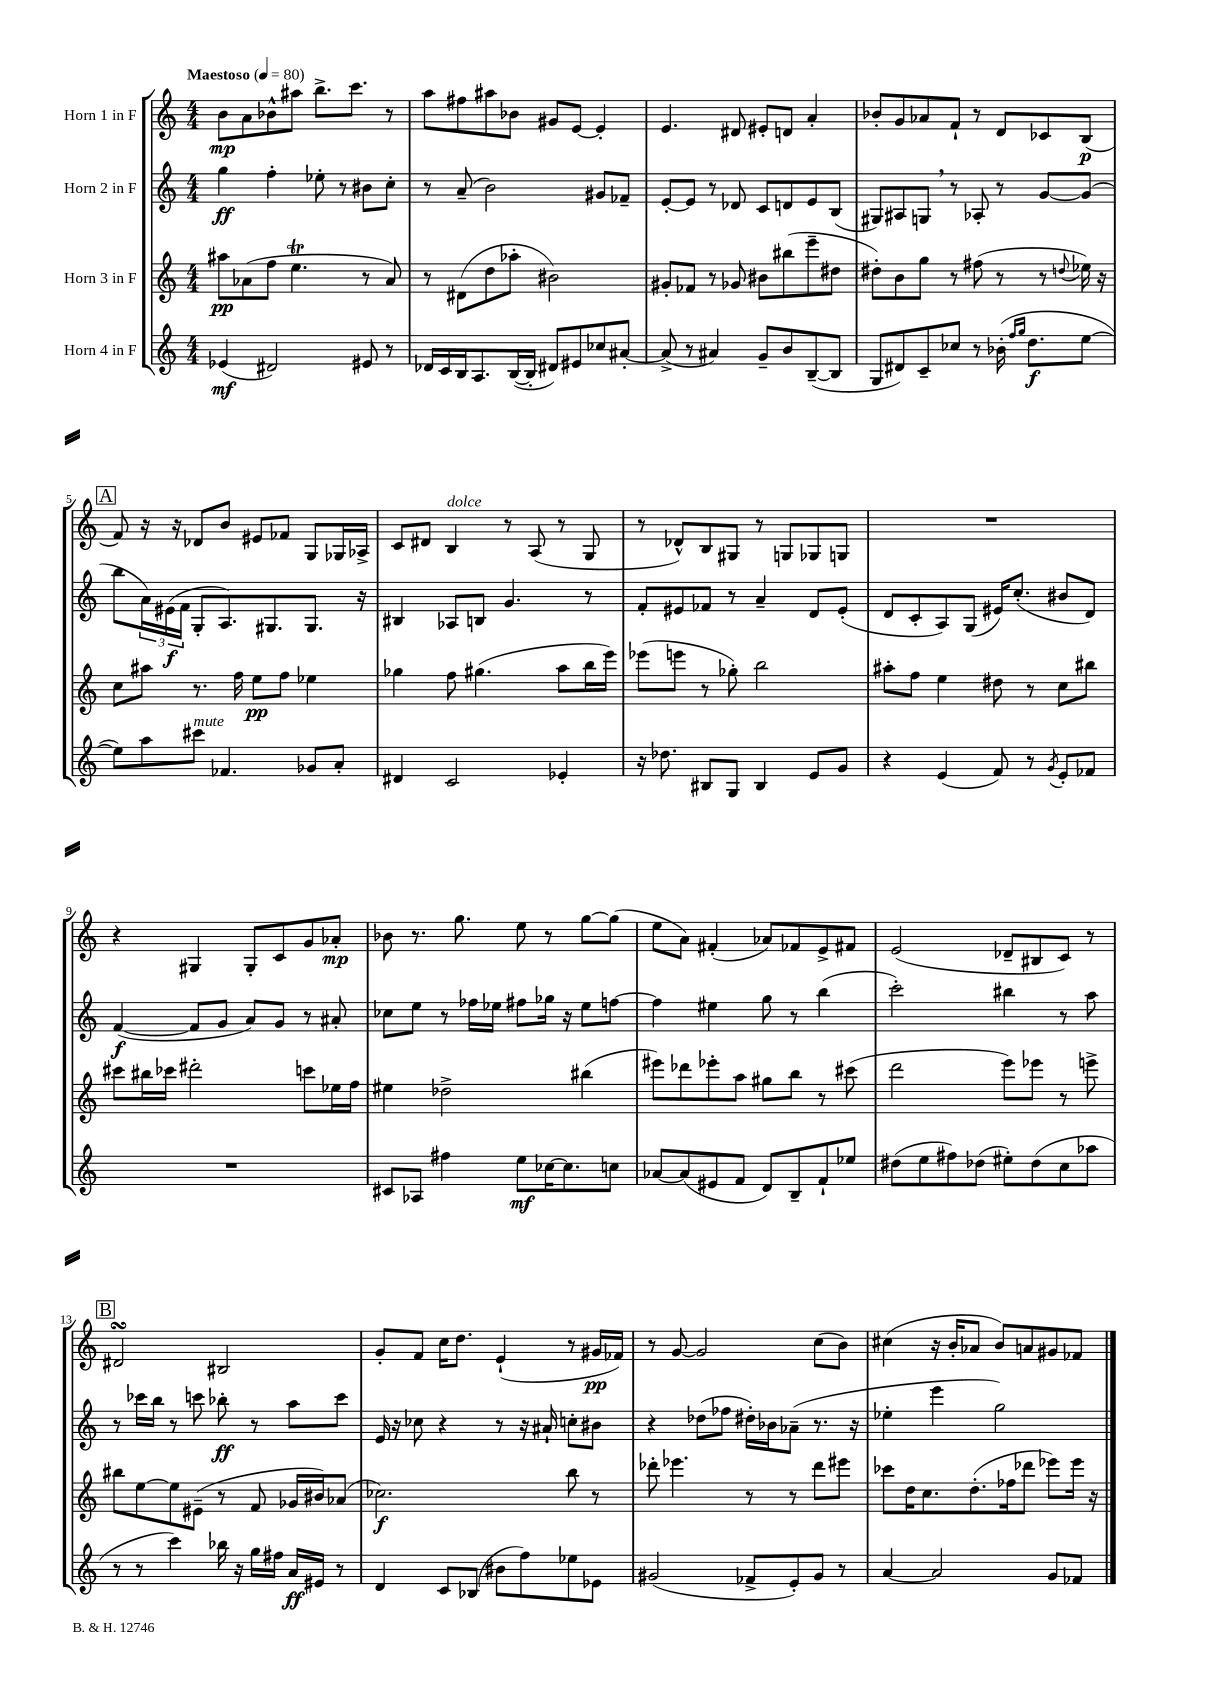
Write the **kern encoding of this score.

**kern	**kern	**kern	**kern
*staff4	*staff3	*staff2	*staff1
*clefG2	*clefG2	*clefG2	*clefG2
*k[]	*k[]	*k[]	*k[]
*M4/4	*M4/4	*M4/4	*M4/4
*MM80	*MM80	*MM80	*MM80
(4e-/	8aa#\L	4gg\	8b\L
.	(8a-\	.	8a\
2d#/)	8ff\J	4ff'\	8b-^^\
.	4.ee\	.	8aa#\J
.	.	8ee-'\	8.bb^\L
.	.	8r	.
.	.	.	8.ccc\J
8e#/	8r	8b#\L	.
8r	8a-/)	8cc'\J	8r
=	=	=	=
16d-/LL	8r	8r	8aa\L
16c/	.	.	.
16B/J	(8d#\L	(8a~/	8ff#\
8.A/	.	.	.
.	8dd\	2b\)	8aa#\
([16B/L	8aa-'\J	.	8b-\J
16B'/]JJ	.	.	.
8d#/L)	2b#\)	.	8g#/L
8e#/	.	.	[8e/J
8cc-/	.	8g#/L	4e'/]
[8a#'/J	.	8f-~/J	.
=	=	=	=
(8a#^/]	8g#'/L	[8e'/L	4.e/
8r	8f-/J	8e/]J	.
4a#/)	8r	8r	.
.	8g-/	8d-/	8d#/
8g~/L	8b#\L	8c/L	8e#'/L
8b/	(8bb#\	8d/	8d/J
([8B~/	8eee~\	8e/	4a'/
8B/]J	8dd#\J	(8B/J	.
=	=	=	=
8G/L	8dd#'\L)	8G#/L)	8b-'/L
8d#/)	8b\	8A#/	8g/
8c~/	8gg\J	8G/J	8a-/
8cc-/J	8r	8r	8f`/J
8r	(8ff#\	8A-'/	8r
(16b-'\	8r	8r	8d/L
16qqff/LL	.	.	.
16qqgg/JJ	.	.	.
8.dd\L	.	.	.
.	8r	[8g/L	8c-/
.	8qqdd/	.	.
[8ee\J	16ee-\)	(8g/]J	(8B/J
.	16r	.	.
=	=	=	=
8ee\]L)	8cc\L	8bb\L	8f/)
8aa\	8aa#\J	24a\L)	16r
.	.	(24e#\	.
.	.	.	16r
.	.	24f\JJ	.
8ccc#\J	8.r	8G'/L	8d-/L
4.f-/	.	8.A/)	8b/J
.	16ff\	.	.
.	8ee\L	.	8e#/L
.	.	8.G#/	.
.	8ff\J	.	8f-/J
8g-/L	4ee-\	8.G#/J	8G/L
8a'/J	.	.	16G-/L
.	.	16r	16A-^/JJ
=	=	=	=
4d#/	4gg-\	4B#/	8c/L
.	.	.	8d#/J
2c/	8ff\	8A-/L	4B/
.	(4.gg#\	8B/J	.
.	.	4.g/	8r
.	.	.	(8A/
4e-'/	8aa\L	.	8r
.	16bb\L	8r	8G/
.	16eee\JJ)	.	.
=	=	=	=
16r	(8eee-\L	8f'/L	8r
8.dd-\	.	.	.
.	8eee\J	8e#/	8d-^^/L)
8B#/L	8r	8f-/J	8B/
8G/J	8gg-'\)	8r	8G#/J
4B#/	2bb\	4a~/	8r
.	.	.	8G/L
8e/L	.	8d/L	8G-/
8g/J	.	(8e#'/J	8G/J
=	=	=	=
4r	8aa#'\L	8d/L	1r
.	8ff\J	8c'/	.
(4e/	4ee\	8A/)	.
.	.	(8G/J	.
8f/)	8dd#\	16e#/LK)	.
.	.	(8.cc'/J	.
8r	8r	.	.
8qg/	.	.	.
8e'/L	8cc\L	8b#/L	.
8f-/J	8bb#\J	8d/J)	.
=	=	=	=
1r	8ccc#\L	([4f/	4r
.	16bb#\L	.	.
.	16ccc-\JJ	.	.
.	2ddd#'\	8f/]L	4G#/
.	.	8g/J	.
.	.	8a/L)	8G#'/L
.	.	8g/J	8c/
.	8ccc\L	8r	8g/
.	16ee-\L	8a#'/	8a-'/J
.	16ff\JJ	.	.
=	=	=	=
8c#/L	4ee#\	8cc-\L	8b-\
8A-/J	.	8ee\J	8.r
4ff#\	2dd-^\	8r	.
.	.	.	8.gg\
.	.	16ff-\LL	.
.	.	16ee-\JJ	.
8ee\L	.	8ff#\L	8ee\
[16cc-\K	.	16gg-\Jk	8r
8.cc-\]	.	16r	.
.	(4bb#\	8ee-\L	[8gg\L
8cc\J	.	[8ff\J	(8gg\]J
=	=	=	=
[8a-/L	8eee#\L)	4ff\]	8ee\L
(8a-/]	8ddd-\	.	8a\J)
8e#/	8eee-'\	4ee#\	(4f#'/
8f/J	8aa\J	.	.
8d/L)	8gg#\L	8gg\	8a-/L)
8B~/	8bb\J	8r	8f-/
8f`/	8r	(4bb\	8e^/
8ee-/J	(8ccc#\	.	8f#/J
=	=	=	=
(8dd#\L	2ddd\	2ccc'\)	(2e/
8ee\	.	.	.
8ff#\)	.	.	.
(8dd-\J	.	.	.
8ee#'\L)	8eee\L)	4bb#\	8d-~/L
(8dd-\	8eee-\J	.	8B#/
8cc\	8r	8r	8c/J)
8aa-\J	8eee^\	8aa\	8r
=	=	=	=
8r	8bb#\L	8r	2d#/
8r	[8ee\	16ccc-\LL	.
.	.	16bb\JJ	.
4ccc\)	8ee\]	8r	.
.	(8e#~\J	8ccc\	.
16bb-\	8r	8bb-'\	2B#/
16r	.	.	.
16gg\LL	8f/	8r	.
16ff#\JJ	.	.	.
16a/LL	16g-/LL	8aa\L	.
16e#/JJ	16b#/J)	.	.
8r	(8a-/J	8ccc\J	.
=	=	=	=
4d/	2.cc-\)	16e/	8g'/L
.	.	16r	.
.	.	8cc-\	8f/J
8c/L	.	4r	16cc\LK
.	.	.	8.dd\J
(8B-/J	.	.	.
8b#\L	.	8r	(4e`/
8ff\)	.	16r	.
.	.	16a#`/	.
8ee-\	8bb\	8cc'\L	8r
8e-\J	8r	8b#\J	16g#/LL
.	.	.	16f-/JJ)
=	=	=	=
(2g#/	8ddd-'\	4r	8r
.	4.eee-\	.	[8g/
.	.	(8dd-\L	2g/]
.	.	8ff-\J	.
8f-^/L	8r	16dd#'\LL)	.
.	.	16b-\J	.
8e'/)	8r	(8a-~\J	.
8g#/J	8ddd-\L	8.r	(8cc\L
8r	8eee#\J	.	8b\J)
.	.	16r	.
=	=	=	=
[4a/	8ccc-\L	4ee-'\	(4cc#\
.	16dd\K	.	.
.	8.cc\	.	.
2a/]	.	4eee\	16r
.	.	.	16b'/LK
.	(8.dd'\	.	8a-/J
.	.	2gg\)	8b/L)
.	16ff-\k	.	.
.	8ddd-\J	.	8a/
8g/L	8eee-\L)	.	8g#/
8f-/J	16eee-\Jk	.	8f-/J
.	16r	.	.
==	==	==	==
*-	*-	*-	*-
